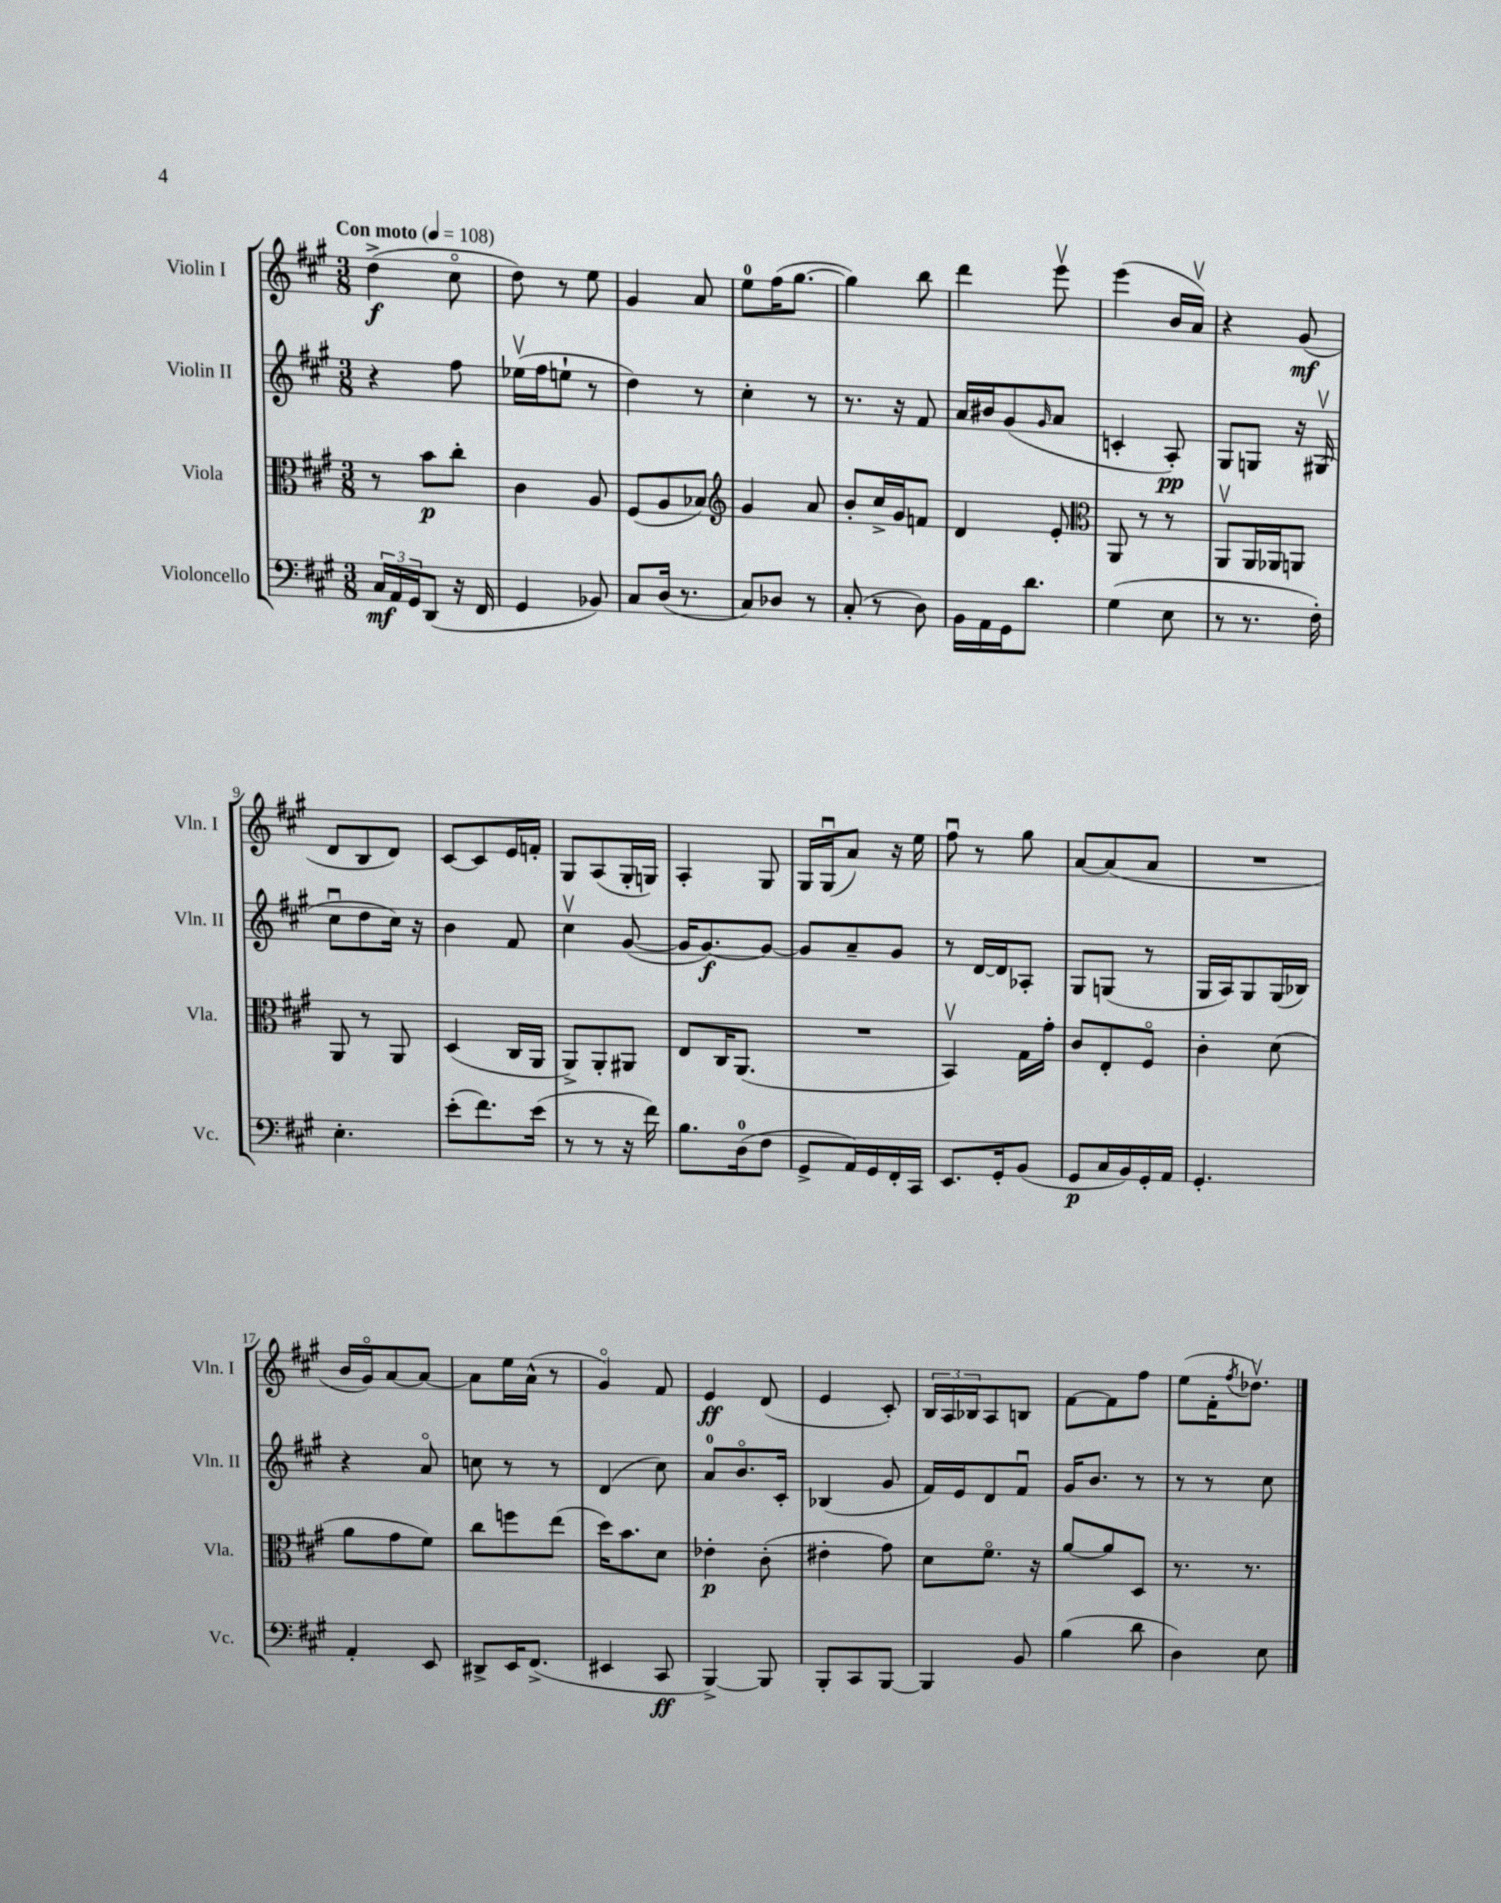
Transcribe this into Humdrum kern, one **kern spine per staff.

**kern	**dynam	**kern	**dynam	**kern	**dynam	**kern	**dynam
*part4	*part4	*part3	*part3	*part2	*part2	*part1	*part1
*staff4	*staff4	*staff3	*staff3	*staff2	*staff2	*staff1	*staff1
*I"Violoncello	*	*I"Viola	*	*I"Violin II	*	*I"Violin I	*
*I'Vc.	*	*I'Vla.	*	*I'Vln. II	*	*I'Vln. I	*
*clefF4	*	*clefC3	*	*clefG2	*	*clefG2	*
*k[f#c#g#]	*	*k[f#c#g#]	*	*k[f#c#g#]	*	*k[f#c#g#]	*
*M3/8	*	*M3/8	*	*M3/8	*	*M3/8	*
*MM108	*	*MM108	*	*MM108	*	*MM108	*
=1	=1	=1	=1	=1	=1	=1	=1
!	!	!	!	!	!	!LO:TX:a:B:t=Con moto	!
24C#/LL	mf	8r	.	4r	.	(4dd^\	f
24AA/	.	.	.	.	.	.	.
24GG#/J	.	.	.	.	.	.	.
(8DD/J	.	8b\L	p	.	.	.	.
16r	.	8cc#'\J	.	8ff#\	.	8cc#\	.
16FF#/	.	.	.	.	.	.	.
=2	=2	=2	=2	=2	=2	=2	=2
4GG#/	.	4c#\	.	(16ee-Xv\LL	.	8dd\)	.
.	.	.	.	16ff#\J	.	.	.
.	.	.	.	8een`\J	.	8r	.
8BB-X/)	.	8A/	.	8r	.	8ee\	.
=3	=3	=3	=3	=3	=3	=3	=3
8C#/L	.	(8F#/L	.	4dd\)	.	4g#/	.
(16D/Jk	.	8A/	.	.	.	.	.
8.r	.	.	.	.	.	.	.
.	.	8B-X/J)	.	8r	.	8a/	.
=4	=4	=4	=4	=4	=4	=4	=4
*	*	*clefG2	*	*	*	*	*
8C#/L)	.	4g#/	.	4cc#'\	.	8ee\L	.
8D-X/J	.	.	.	.	.	(16ff#\K	.
.	.	.	.	.	.	[8.gg#\J	.
8r	.	8a/	.	8r	.	.	.
=5	=5	=5	=5	=5	=5	=5	=5
(8C#'/	.	8b'/L	.	8.r	.	4gg#\])	.
8r	.	16cc#^/L	.	.	.	.	.
.	.	16g#/J	.	16r	.	.	.
8D\)	.	8fn/J	.	8f#/	.	8bb\	.
=6	=6	=6	=6	=6	=6	=6	=6
16BB\LL	.	4d/	.	16a/LL	.	4ddd\	.
16AA\	.	.	.	16b#X/J	.	.	.
16GG#\J	.	.	.	(8g#/	.	.	.
8.d\J	.	.	.	.	.	.	.
.	.	.	.	16qqg#/	.	.	.
.	.	8e'/	.	8a/J	.	8eeev\	.
=7	=7	=7	=7	=7	=7	=7	=7
*	*	*clefC3	*	*	*	*	*
(4G#\	.	8AA/	.	4cn'/	.	(4eee\	.
.	.	8r	.	.	.	.	.
8E\	.	8r	.	8A'/)	pp	16b/LL	.
.	.	.	.	.	.	16av/JJ)	.
=8	=8	=8	=8	=8	=8	=8	=8
8r	.	8AAv/L	.	8G#/L	.	4r	.
8.r	.	16AA/L	.	8Gn/J	.	.	.
.	.	16AA-X/J	.	.	.	.	.
.	.	8AAn/J	.	16r	.	(8g#/	mf
16F#'\)	.	.	.	(16G#Xv/	.	.	.
!!LO:LB:g=z
=9	=9	=9	=9	=9	=9	=9	=9
4.E'\	.	8AA/	.	8cc#u\L	.	8d/L	.
.	.	8r	.	8dd\	.	8B/	.
.	.	8AA/	.	16cc#\Jk)	.	8d/J)	.
.	.	.	.	16r	.	.	.
=10	=10	=10	=10	=10	=10	=10	=10
(8e'\L	.	(4D/	.	4b\	.	[8c#/L	.
8.f#\)	.	.	.	.	.	8c#/]	.
.	.	16C#/LL	.	8f#/	.	16e/L	.
(16e\Jk	.	16AA/JJ	.	.	.	16fn'/JJ	.
=11	=11	=11	=11	=11	=11	=11	=11
8r	.	8AA^/L)	.	4cc#v\	.	8G#/L	.
8r	.	8AA'/	.	.	.	(8A/	.
16r	.	8AA#X/J	.	([8g#/	.	16G#'/L	.
16f#\)	.	.	.	.	.	16Gn/JJ)	.
=12	=12	=12	=12	=12	=12	=12	=12
8.B\L	.	8E/L	.	16g#/KL]	.	4A'/	.
.	.	.	.	[8.g#/)	f	.	.
.	.	16C#/K	.	.	.	.	.
(16D\k	.	(8.AA/J	.	.	.	.	.
8F#\J	.	.	.	8g#/J_	.	8G#/	.
=13	=13	=13	=13	=13	=13	=13	=13
8GG#^/L	.	4.r	.	8g#/L]	.	16G#/LL	.
.	.	.	.	.	.	(16G#u/J	.
16AA/L)	.	.	.	8a~/	.	8a/J)	.
16GG#/	.	.	.	.	.	.	.
16FF#'/	.	.	.	8g#/J	.	16r	.
16CC#/JJ	.	.	.	.	.	16ee\	.
=14	=14	=14	=14	=14	=14	=14	=14
8.EE/L	.	4BBv/)	.	8r	.	8ff#u\	.
.	.	.	.	[16d/LL	.	8r	.
16GG#'/k	.	.	.	16d/J]	.	.	.
(8BB/J	.	16G#\LL	.	8A-X'/J	.	8gg#\	.
.	.	16g#'\JJ	.	.	.	.	.
=15	=15	=15	=15	=15	=15	=15	=15
8GG#/L	p	8c#/L	.	8G#/L	.	[8a/L	.
16C#/L	.	8E'/	.	(8Gn/J	.	(8a/]	.
16BB/)	.	.	.	.	.	.	.
16GG#'/	.	8F#/J	.	8r	.	8a/J	.
16AA/JJ	.	.	.	.	.	.	.
=16	=16	=16	=16	=16	=16	=16	=16
4.GG#'/	.	4c#'\	.	16G#/LL	.	4.r	.
.	.	.	.	16A/J)	.	.	.
.	.	.	.	8G#/	.	.	.
.	.	(8d\	.	(16G#/L	.	.	.
.	.	.	.	16B-X/JJ)	.	.	.
!!LO:LB:g=z
=17	=17	=17	=17	=17	=17	=17	=17
4AA'/	.	8a\L	.	4r	.	16b/LL	.
.	.	.	.	.	.	16g#/J)	.
.	.	8g#\	.	.	.	[8a/	.
8EE/	.	8f#\J)	.	8a/	.	8a/J_	.
=18	=18	=18	=18	=18	=18	=18	=18
8DD#X^/L	.	8cc#\L	.	8ccn\	.	8a\L]	.
16EE/K	.	8ffn\	.	8r	.	16ee\L	.
(8.FF#^/J	.	.	.	.	.	(16a^^\JJ	.
.	.	(8ee\J	.	8r	.	8r	.
=19	=19	=19	=19	=19	=19	=19	=19
4EE#X/	.	16dd\KL)	.	(4d/	.	4g#/)	.
.	.	8.b\	.	.	.	.	.
8CC#/	ff	8d\J	.	8cc#\)	.	8f#/	.
=20	=20	=20	=20	=20	=20	=20	=20
[4BBB^/)	.	4e-X'\	p	8a/L	.	4e/	ff
.	.	.	.	8.b/	.	.	.
8BBB/]	.	(8c#'\	.	.	.	(8d/	.
.	.	.	.	16c#'/Jk	.	.	.
=21	=21	=21	=21	=21	=21	=21	=21
8BBB'/L	.	4e#X'\	.	(4B-X/	.	4e/	.
8CC#/	.	.	.	.	.	.	.
[8BBB/J	.	8g#\)	.	8g#/	.	8c#'/)	.
=22	=22	=22	=22	=22	=22	=22	=22
4BBB/]	.	8d\L	.	16f#/LL)	.	24B/LL	.
.	.	.	.	.	.	24A/	.
.	.	.	.	16e/J	.	.	.
.	.	.	.	.	.	24B-X/J	.
.	.	8.f#\J	.	8d/	.	8A/	.
8BB/	.	.	.	8f#u/J	.	8Bn/J	.
.	.	16r	.	.	.	.	.
=23	=23	=23	=23	=23	=23	=23	=23
(4B\	.	[8a/L	.	16g#/KL	.	[8f#\L	.
.	.	.	.	8.b/J	.	.	.
.	.	8a/]	.	.	.	8f#\]	.
8d\	.	8D/J	.	8r	.	8ff#\J	.
=24	=24	=24	=24	=24	=24	=24	=24
4D\)	.	8.r	.	8r	.	(8ee\L	.
.	.	.	.	8r	.	16f#'\K	.
.	.	.	.	.	.	8qff#/	.
.	.	8.r	.	.	.	8.dd-Xv\J)	.
8E\	.	.	.	8cc#\	.	.	.
==	==	==	==	==	==	==	==
*-	*-	*-	*-	*-	*-	*-	*-
